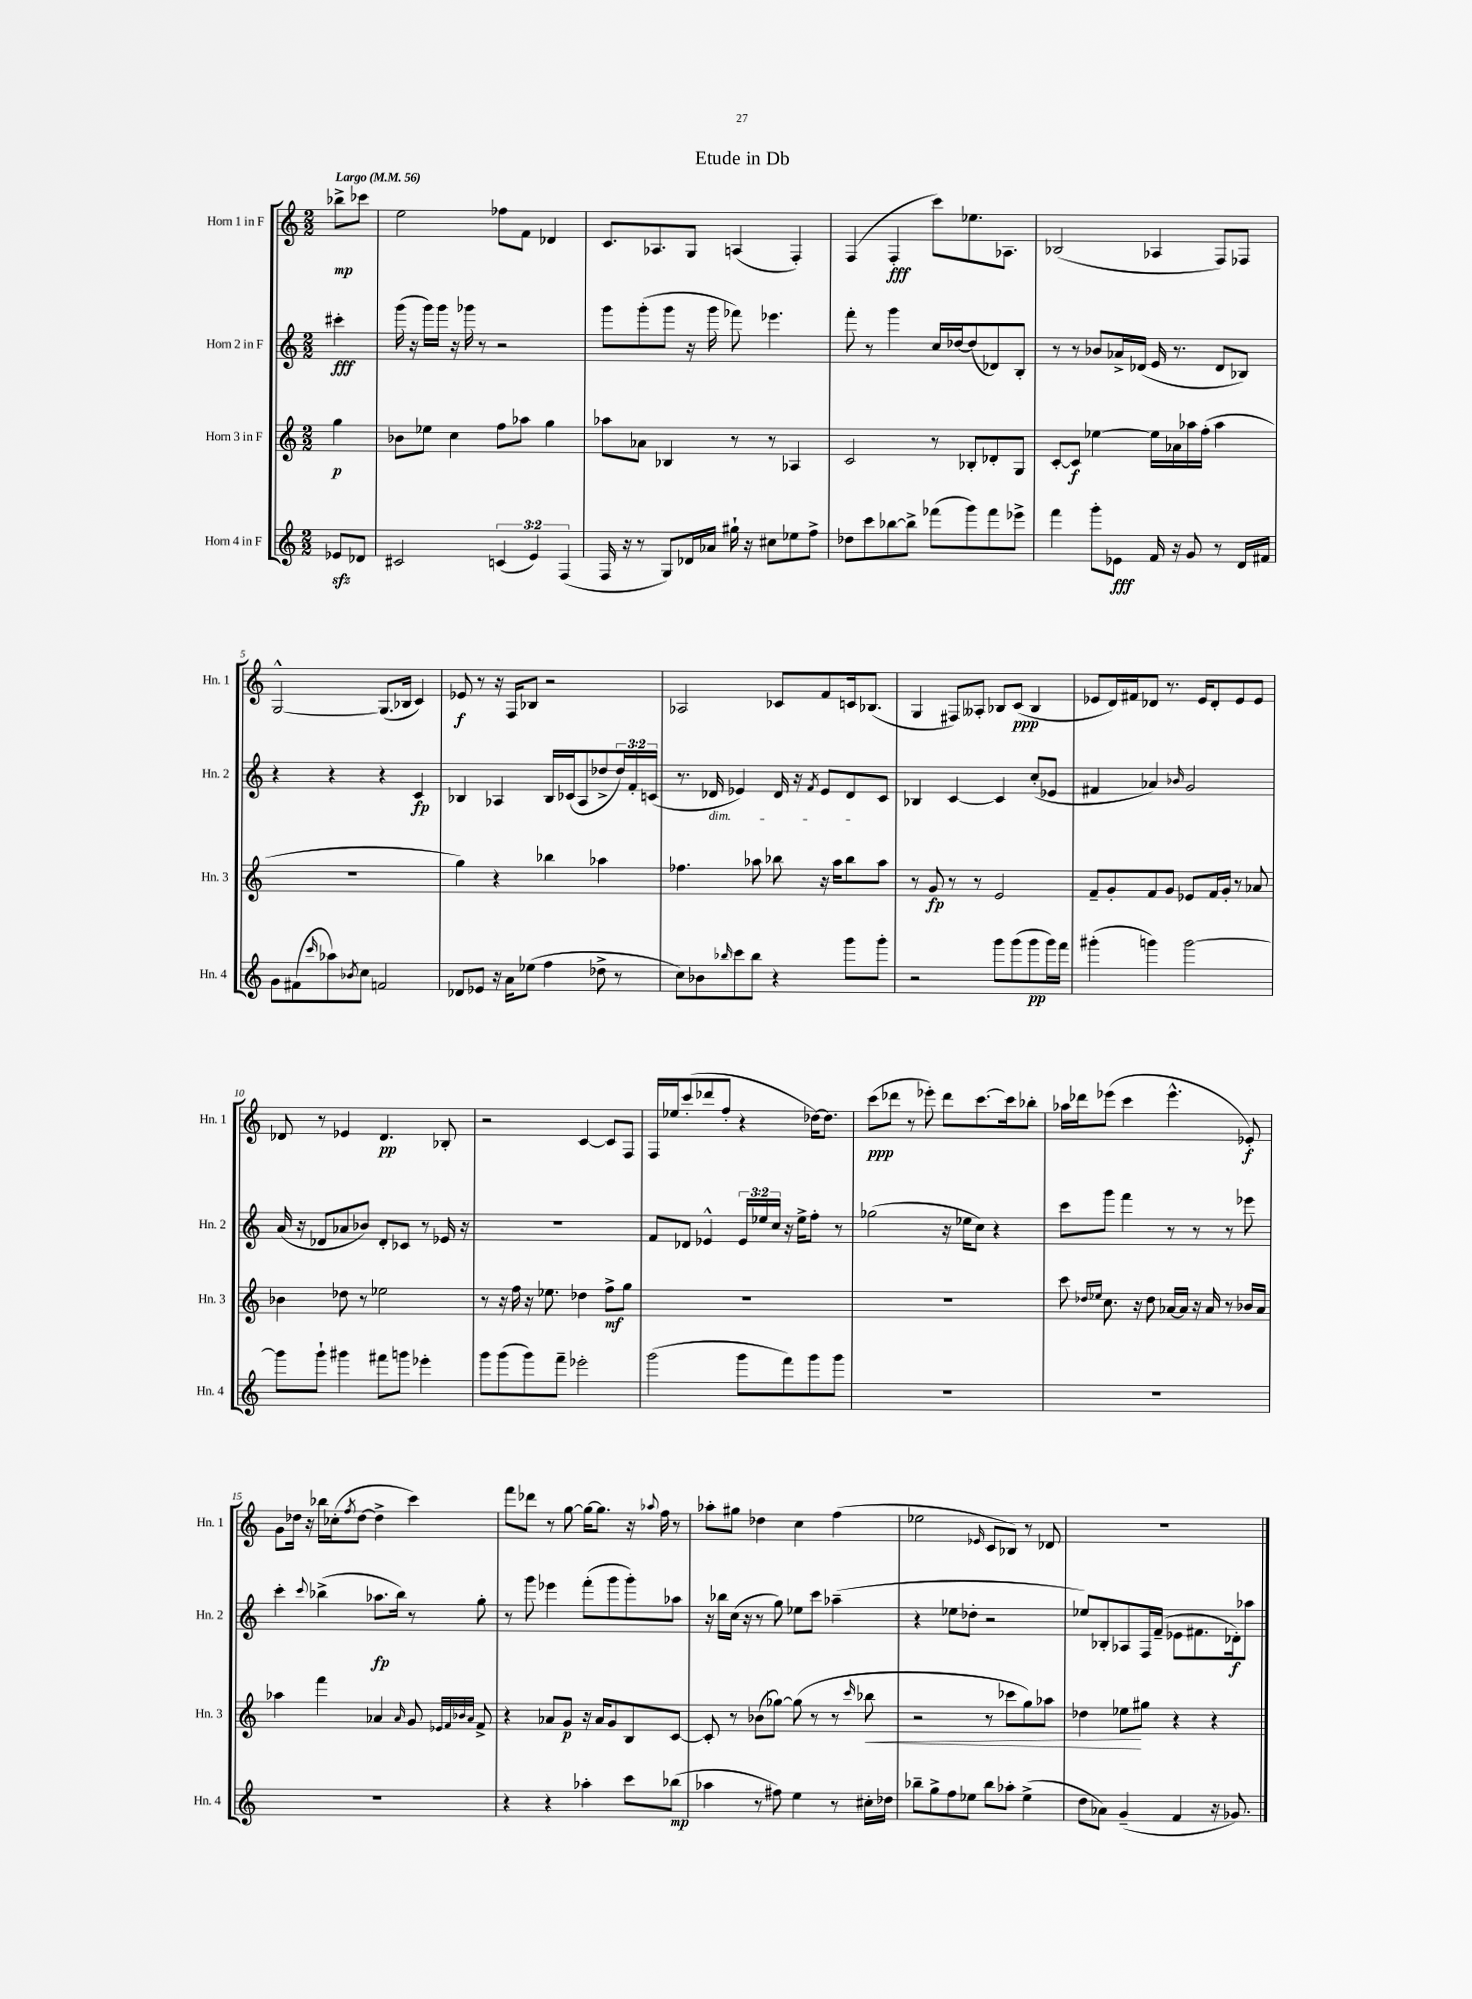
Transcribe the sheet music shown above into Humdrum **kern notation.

**kern	**kern	**kern	**kern
*staff4	*staff3	*staff2	*staff1
*clefG2	*clefG2	*clefG2	*clefG2
*k[]	*k[]	*k[]	*k[]
*M2/2	*M2/2	*M2/2	*M2/2
*MM56	*MM56	*MM56	*MM56
8e-	4gg	4ccc#'	8bb-^
8d-	.	.	8ccc-
=	=	=	=
2c#	8b-	(16ggg	2ee
.	.	16r	.
.	8ee-	16ggg)	.
.	.	16ggg	.
.	4cc	16r	.
.	.	16ggg-	.
.	.	8r	.
(6c	8ff	2r	8ff-
.	8aa-	.	8f
6e)	.	.	.
.	4gg	.	4d-
(6F	.	.	.
=	=	=	=
16F	8aa-	8ggg	8.c
16r	.	.	.
8r	8a-	(8ggg'	.
.	.	.	8.A-
8G)	4B-	8ggg	.
16d-	.	16r	8G
16a-	.	16ggg	.
16gg#`	8r	8fff-)	(4A
16r	.	.	.
8cc#	8r	4.eee-	.
8ee-	4A-	.	4F')
8ff^	.	.	.
=	=	=	=
8dd-	2c	8fff'	(4F
8ccc	.	8r	.
[8bb-	.	4ggg	4F'
8bb-^]	.	.	.
(8fff-	8r	16cc	8ccc)
.	.	[16dd-	.
8ggg)	8B-'	(8dd-]	8.ee-
8fff-	8d-'	8d-)	.
.	.	.	8.A-
8eee-^	8G	8B'	.
=	=	=	=
4fff	[8c'	8r	(2B-
.	8c]	8r	.
8ggg'	[4ee-	8b-	.
8e-	.	16a-^	.
.	.	(16d-	.
16f	16ee-]	16e	4A-
16r	16a-	8.r	.
8g	16aa-	.	.
.	(16ff'	.	.
8r	4aa-	8d-	8F)
16d	.	8B-)	8F-
16f#	.	.	.
=	=	=	=
8g	1r	4r	[2G^^
(8f#	.	.	.
16qqccc	.	.	.
8aa-)	.	4r	.
8qb-	.	.	.
8cc	.	.	.
2f	.	4r	(8.G]
.	.	.	16B-
.	.	4c	4c)
=	=	=	=
8d-	4gg)	4B-	8e-
8e-	.	.	8r
16r	4r	4A-	16r
16a	.	.	16F
(8ee-	.	.	8B-
4ff	4bb-	16B-	2r
.	.	(16c-	.
.	.	8A-	.
8dd-^	4aa-	8dd-^	.
8r	.	24dd-)	.
.	.	24f'	.
.	.	(24c	.
=	=	=	=
8cc)	4.ff-	8.r	2A-
8b-	.	.	.
.	.	16d-	.
16qqbb-	.	.	.
8ccc	.	4e-)	.
8bb-	8aa-	.	.
4r	8bb-	16d-	8c-
.	.	16r	.
.	.	8qf	.
.	16r	8e-	8f
.	16aa-	.	.
8ggg	8bb-	8d-	16c
.	.	.	(8.B-
8ggg'	8aa-	8c	.
=	=	=	=
2r	8r	4B-	4G
.	8g	.	.
.	8r	[4c	8F#)
.	8r	.	8A--'
8ggg	2e	4c]	8B-
(8ggg	.	.	(8c
8ggg	.	(8cc'	4B-
16ggg)	.	8e-	.
16fff	.	.	.
=	=	=	=
(4ggg#'	8f~	4f#	8e-
.	8g'	.	16d)
.	.	.	16f#
4ggg)	8f	4a-)	8d-
.	8g	.	8.r
.	.	16qqb-	.
[2ggg	8e-	2g	.
.	.	.	16e-
.	16f	.	8d-'
.	16g'	.	.
.	8r	.	8e-
.	8a-	.	8e-
=	=	=	=
8ggg]	4b-	(16a	8d-
.	.	16r	.
8ggg`	.	8d-	8r
4ggg#	8dd-	8a-	4e-
.	8r	8b-)	.
8fff#	2ee-	8d-'	4.d-
8ggg	.	8c-	.
4eee-'	.	8r	.
.	.	16e-	8B-'
.	.	16r	.
=	=	=	=
8ggg	8r	1r	2r
(8ggg	16r	.	.
.	16ff	.	.
8ggg)	16r	.	.
.	8.ee-	.	.
8fff~	.	.	.
2eee-'	4dd-	.	[4c
.	8ff^	.	8c]
.	8gg	.	8F
=	=	=	=
(2ggg	1r	8f	16F
.	.	.	16ee-
.	.	8d-	(8ccc'
.	.	4e-^^	8ddd-
.	.	.	8ff'
8ggg	.	24e-	4r
.	.	24ee-	.
.	.	24cc	.
8fff)	.	16r	.
.	.	16ee-^	.
8ggg	.	8ff'	[16dd-)
.	.	.	8.dd-]
8ggg	.	8r	.
=	=	=	=
1r	1r	(2gg-	(8ccc
.	.	.	8ddd-
.	.	.	8r
.	.	.	8eee-')
.	.	16r	8ddd-
.	.	16ee-	.
.	.	8cc)	[8.ccc
.	.	4r	.
.	.	.	16ccc]
.	.	.	8bb-'
=	=	=	=
1r	8ccc	8ccc	16aa-
.	.	.	16ddd-
.	16qqdd-	.	.
.	16qqee-	.	.
.	8.cc	8ggg	(8eee-
.	.	4fff	4ccc
.	16r	.	.
.	8dd-	.	.
.	[16a-	8r	4.eee-^^
.	16a-]	.	.
.	16r	8r	.
.	16a-	.	.
.	8r	8r	.
.	16b-	8eee-	8e-')
.	16a-	.	.
=	=	=	=
1r	4aa-	4ccc'	8g
.	.	.	16dd-
.	.	.	16r
.	.	8qqccc	.
.	4fff	(4bb-^	16bb-
.	.	.	(16cc-'
.	.	.	8qff
.	.	.	[8dd-
.	4a-	8.aa-	4dd-^]
.	.	16bb-)	.
.	16qqa-	.	.
.	8g	8r	4ccc)
.	32qqe-	.	.
.	32qqf	.	.
.	32qqb-	.	.
.	32qqa-	.	.
.	8f^	8gg'	.
=	=	=	=
4r	4r	8r	8fff
.	.	8ggg	8ddd-
4r	8a-	4eee-	8r
.	8g	.	[8gg
4aa-'	16r	(8fff'	16gg_
.	16a-	.	8.gg]
.	8g	8ggg	.
8ccc	8B	8ggg')	16r
.	.	.	8qqaa-
.	.	.	16ff
(8bb-	[8c	8aa-	8r
=	=	=	=
4aa-	8c']	16r	8aa-'
.	.	16bb-	.
.	8r	(16cc	8gg#
.	.	16r	.
8r	(8b-	8r	4dd-
8ff#)	[8gg-)	8gg)	.
4ee	(8gg-]	8ee-	4cc
.	8r	8ccc	.
8r	8r	(4aa-~	(4ff
.	16qqccc	.	.
16cc#'	8bb-	.	.
16dd-	.	.	.
=	=	=	=
8bb-~	2r	4r	2ee-
8gg^	.	.	.
8ff	.	8ee-	.
8ee-	.	8dd-'	.
.	.	.	16qqe-
8bb-	8r	2r	8c
8aa-'	8ccc-	.	8B-)
(4ee-^	8gg)	.	8r
.	8aa-	.	8d-
=	=	=	=
8dd	4dd-	8ee-)	1r
8a-)	.	8B-'	.
(4g~	8ee-	8A-	.
.	8gg#	16F	.
.	.	(16f~	.
4f	4r	8e-	.
.	.	8.f#	.
16r	4r	.	.
8.g-)	.	16d-')	.
.	.	8aa-	.
==	==	==	==
*-	*-	*-	*-
